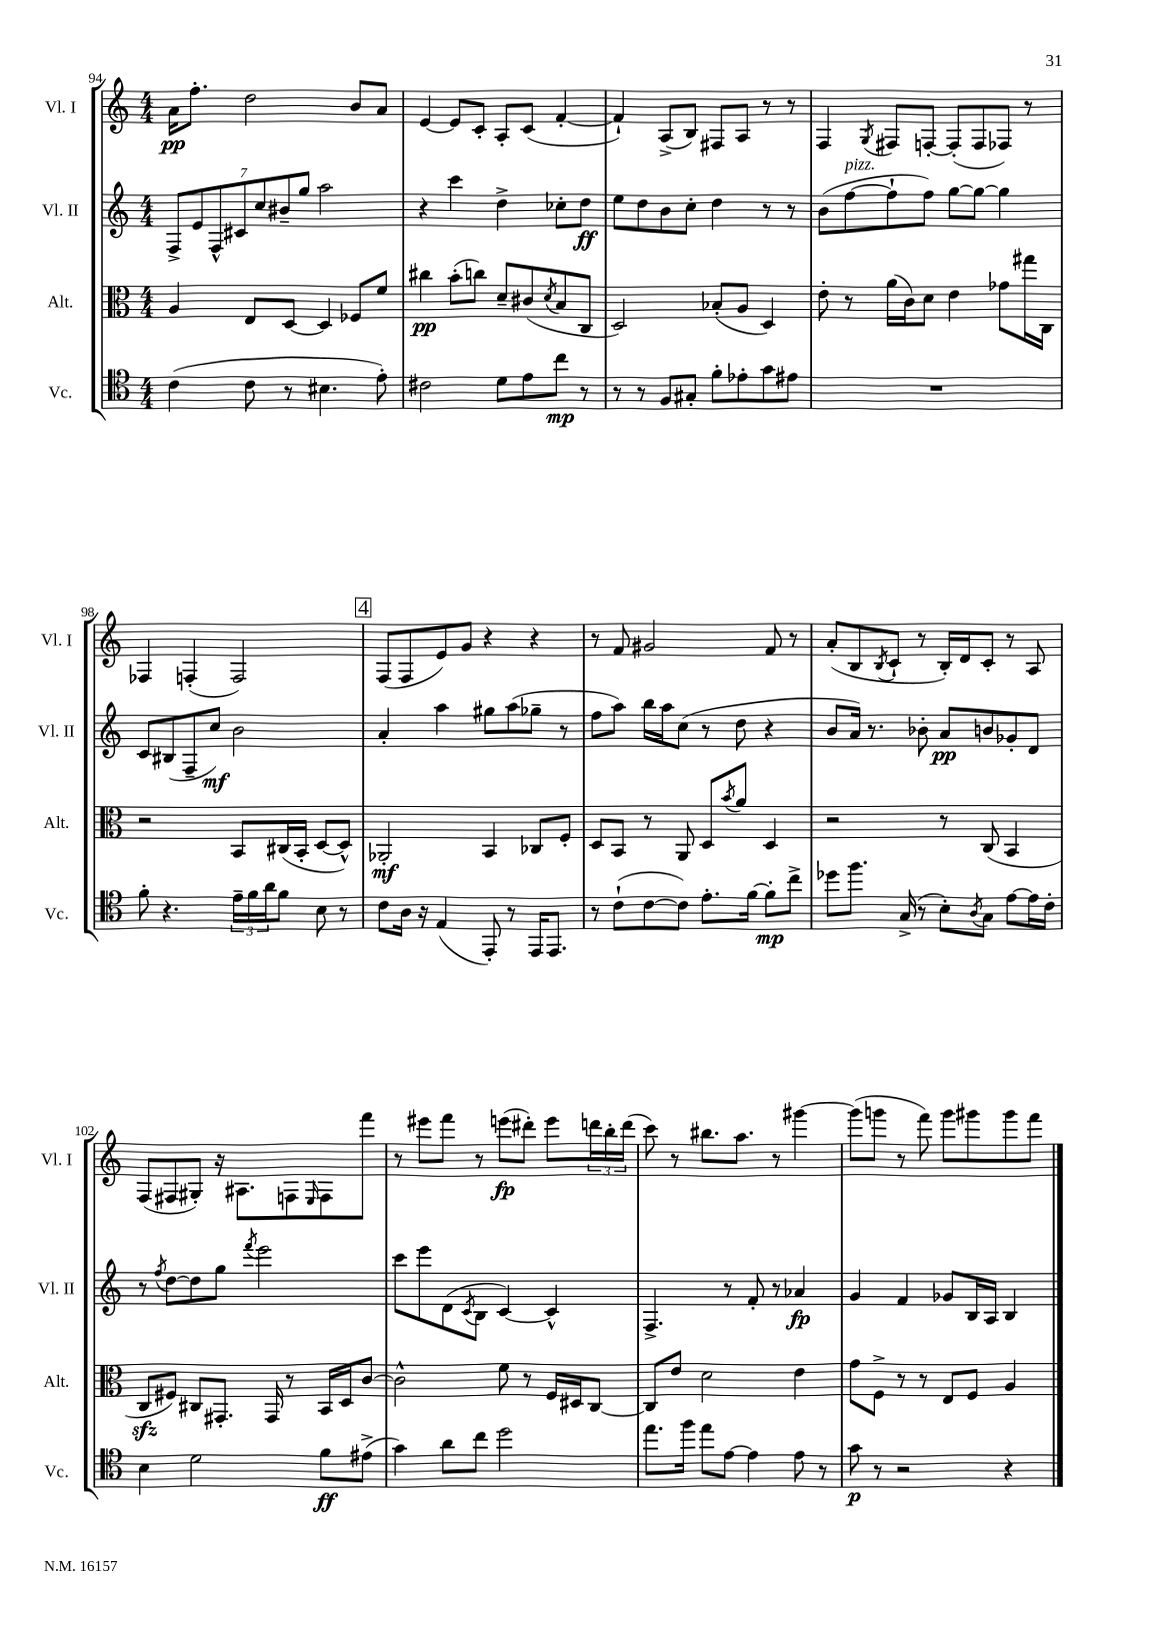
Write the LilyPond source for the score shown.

<<
\new StaffGroup <<
\new Staff = "s0" \with { instrumentName = "Vl. I" shortInstrumentName = "Vl. I" } {
    \clef treble \key c \major \numericTimeSignature \time 4/4
    a'16\pp f''8.-. d''2 b'8 a'8 |
    e'4~ e'8 c'8-. a8-. c'8( f'4~-. |
    f'4-!) a8->( b8) fis8 a8 r8 r8 |
    f4 \acciaccatura { g8 } fis8 f8~-. f8-.( f8 fes8) r8 |
    fes4 f4-.( f2) |
    \mark \markup { \box "4" } f8( f8 e'8) g'8 r4 r4 |
    r8 f'8 gis'2 f'8 r8 |
    a'8-.( b8 \acciaccatura { b8 } c'8-! r8 b16-.) d'16 c'8-. r8 a8 |
    f8( fis8 gis8-.) r16 ais8. f8 \grace { e16 } f8 f'''8 |
    r8 eis'''8 f'''8 r8 e'''8\fp( dis'''8-.) e'''8 \tuplet 3/2 { d'''16 b''16-. d'''16( } |
    c'''8) r8 bis''8. a''8. r8 gis'''4~ |
    gis'''8( g'''8 r8 f'''8) g'''8 gis'''8 gis'''8 f'''8 \bar "|." |
}
\new Staff = "s1" \with { instrumentName = "Vl. II" shortInstrumentName = "Vl. II" } {
    \clef treble \key c \major \numericTimeSignature \time 4/4
    \tuplet 7/4 { f8-> e'8 f8-^ cis'8 c''8 bis'8-- g''8 } a''2 |
    r4 c'''4 d''4-> ces''8-. d''8\ff |
    e''8 d''8 b'8 c''8-. d''4 r8 r8 |
    b'8( f''8~^\markup { \italic "pizz." } f''8-! f''8) g''8~ g''8~ g''4 |
    c'8 bis8( f8-- c''8\mf) b'2 |
    \mark \markup { \box "4" } a'4-. a''4 gis''8 a''8( ges''8-- r8 |
    f''8 a''8) b''16 a''16 c''8( r8 d''8 r4 |
    b'8 a'16) r8. bes'8-. a'8\pp b'8 ges'8-. d'8 |
    r8 \acciaccatura { f''8 } d''8~ d''8 g''8 \acciaccatura { f'''8 } e'''2 |
    c'''8 e'''8 d'8( \acciaccatura { c'8 } b8 c'4~) c'4-^ |
    f4.-> r8 f'8-. r8 aes'4\fp |
    g'4 f'4 ges'8 b16 a16 b4 \bar "|." |
}
\new Staff = "s2" \with { instrumentName = "Alt." shortInstrumentName = "Alt." } {
    \clef alto \key c \major \numericTimeSignature \time 4/4
    a4 e8 d8~ d4 fes8 f'8 |
    cis''4\pp b'8-.( c''8) d'8-- cis'8( \acciaccatura { d'8 } b8 c8 |
    d2) bes8-.( a8 d4) |
    e'8-. r8 a'16( c'16) d'8 e'4 ges'8 gis''16 c16 |
    r2 b,8 cis16( b,16-. d8~ d8-^) |
    \mark \markup { \box "4" } aes,2-.\mf b,4 ces8 f8-. |
    d8 b,8 r8 a,8 d8 \acciaccatura { b'8 } a'8 d4 |
    r2 r8 c8( b,4 |
    c8\sfz fis8) cis8 gis,8.-. gis,16 r8 b,16 d16 c'8~ |
    c'2-^ f'8 r8 f16 dis16 c8~ |
    c8 e'8 d'2 e'4 |
    g'8 f8-> r8 r8 e8 f8 a4 \bar "|." |
}
\new Staff = "s3" \with { instrumentName = "Vc." shortInstrumentName = "Vc." } {
    \clef tenor \key c \major \numericTimeSignature \time 4/4
    c'4( c'8 r8 bis4. e'8-.) |
    cis'2 d'8 e'8 c''8\mp r8 |
    r8 r8 f8 gis8-. f'8-. ees'8-. g'8 eis'8 |
    R1 |
    f'8-. r4. \tuplet 3/2 { e'16-- f'16 a'16 } f'8 b8 r8 |
    \mark \markup { \box "4" } c'8 a16 r16 e4( e,8-.) r8 e,16 e,8. |
    r8 c'8-!( c'8~ c'8) e'8.-. f'16~ f'8-.\mp c''8-> |
    des''8 f''8. g16->( r8 b8-.) \acciaccatura { a8 } g8 e'8~ e'16 c'16-. |
    b4 d'2 f'8\ff eis'8->( |
    g'4) a'8 c''8 d''2 |
    e''8. f''16 e''8 e'8~ e'4 e'8 r8 |
    g'8\p r8 r2 r4 \bar "|." |
}
>>
>>
\layout { \context { \Score currentBarNumber = #94 } }
